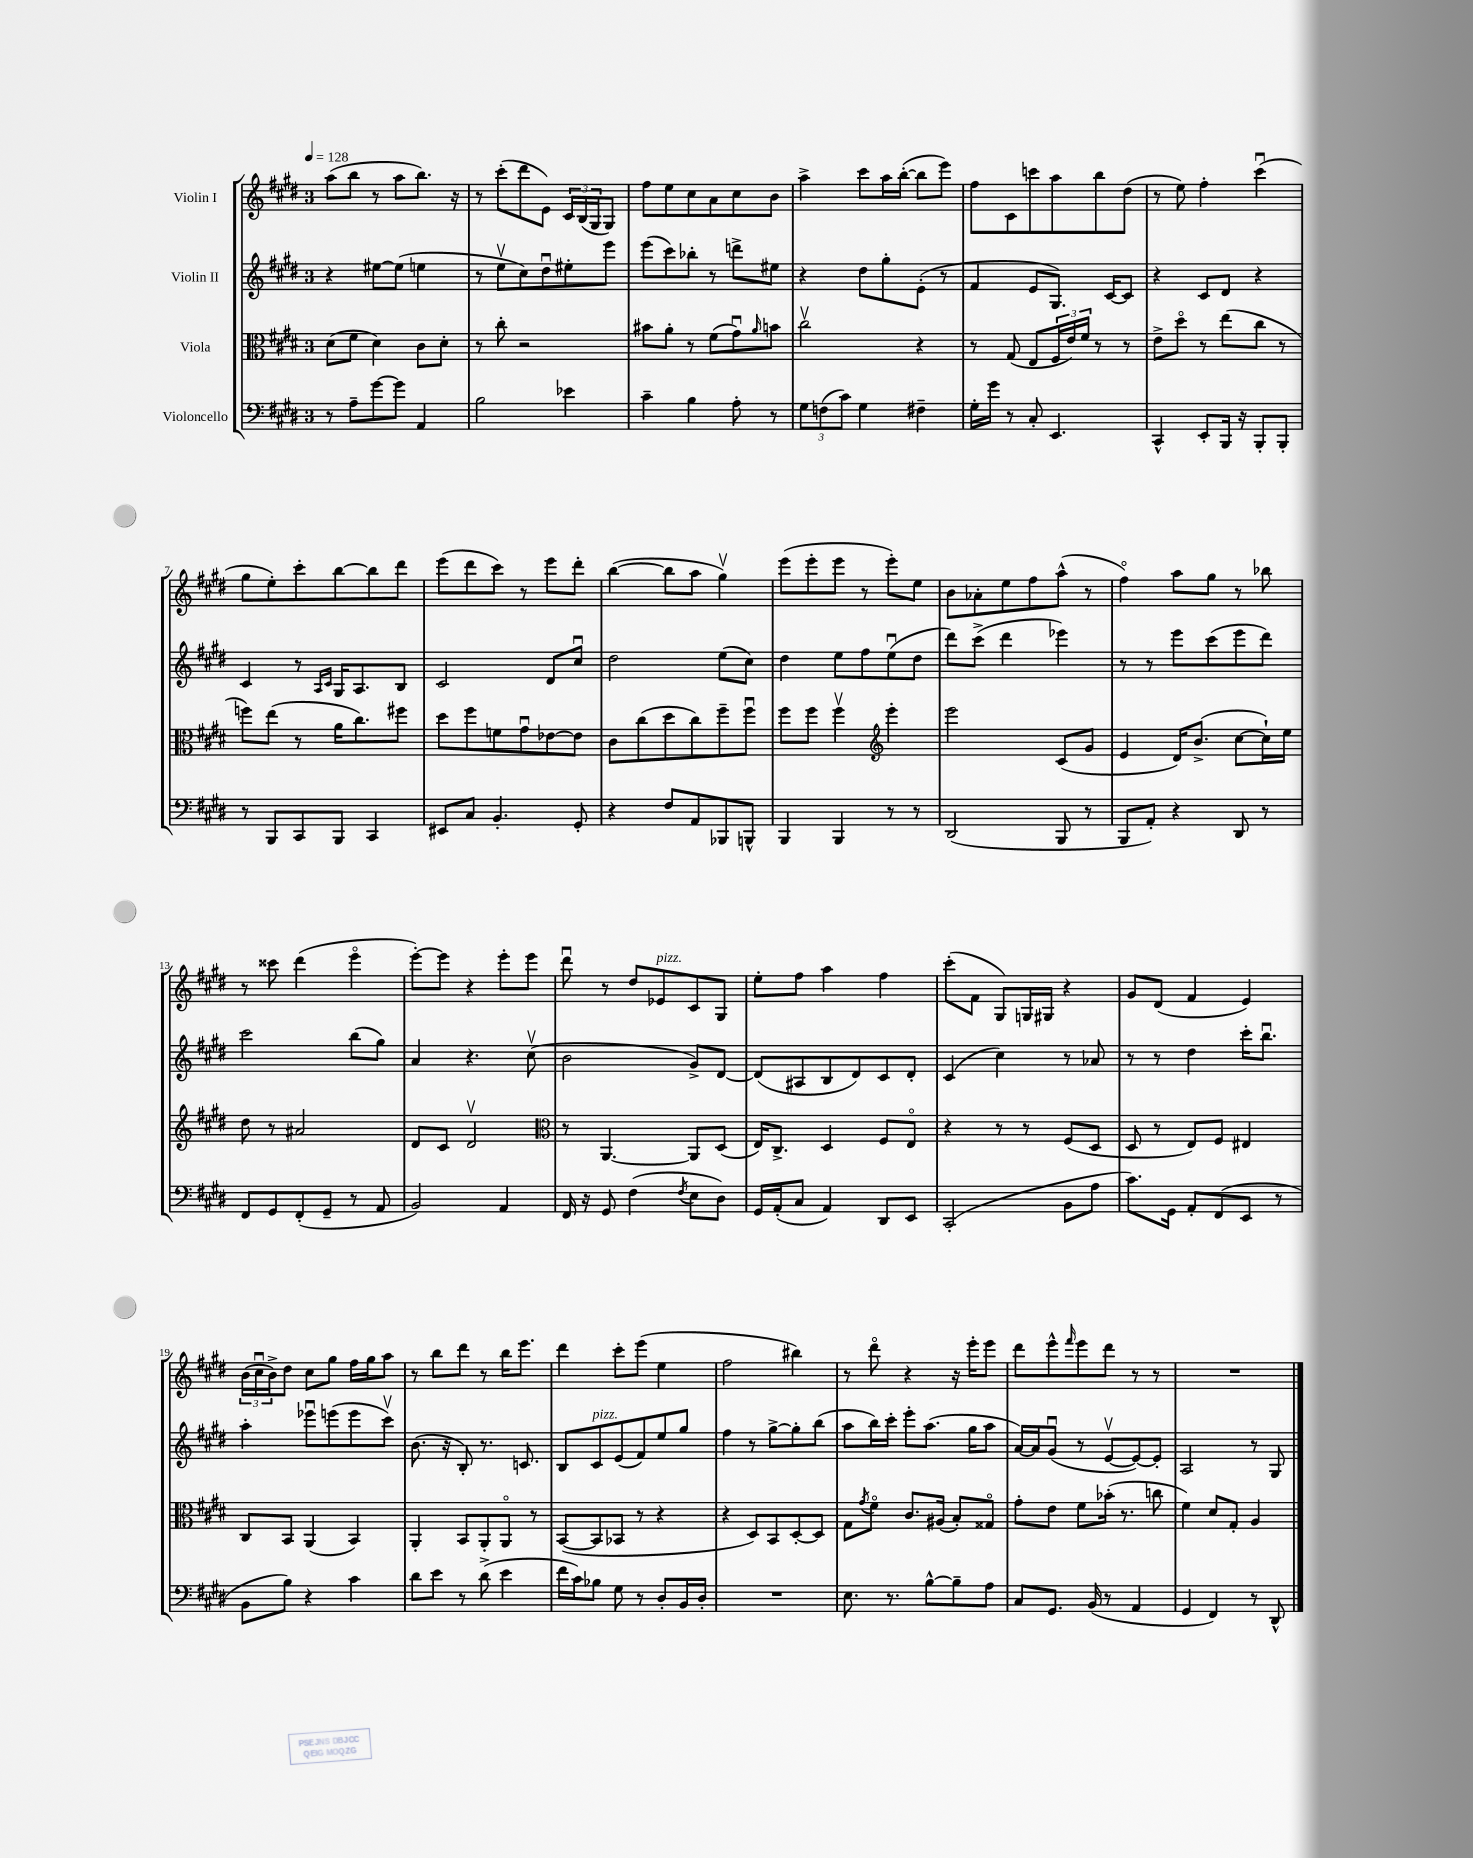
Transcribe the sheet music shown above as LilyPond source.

<<
\new StaffGroup <<
\new Staff = "s0" \with { instrumentName = "Violin I" } {
    \clef treble \key e \major \once \override Staff.TimeSignature.style = #'single-digit \time 3/4 \tempo 4 = 128
    a''8( b''8 r8 a''8 b''8.) r16 |
    r8 cis'''8-.( dis'''8 e'8) \tuplet 3/2 { cis'16 b16( gis16 } gis8) |
    fis''8 e''8 cis''8 a'8 cis''8 b'8 |
    a''4-> cis'''8 a''16 b''16~-.( b''8 e'''8) |
    fis''8 cis'8 c'''8 a''8 b''8 dis''8( |
    r8 e''8) fis''4-. cis'''4\downbow( |
    gis''8 e''8-.) cis'''8-. b''8~ b''8 dis'''8 |
    e'''8( dis'''8 cis'''8) r8 e'''8 dis'''8-. |
    b''4~( b''8 a''8 gis''4\upbow) |
    e'''8( e'''8-. e'''8 r8 e'''8-.) e''8 |
    b'8 aes'8-. e''8 fis''8 a''8-^( r8 |
    fis''4\flageolet) a''8 gis''8 r8 bes''8 |
    r8 cisis'''8 dis'''4( e'''4\flageolet |
    e'''8~-.) e'''8 r4 e'''8-. e'''8 |
    dis'''8\downbow r8 dis''8 ees'8^\markup { \italic "pizz." } cis'8 gis8 |
    e''8-. fis''8 a''4 fis''4 |
    cis'''8-.( fis'8 gis8) g16 gis16 r4 |
    gis'8 dis'8( fis'4 e'4) |
    \tuplet 3/2 { b'16( cis''16\downbow b'16->) } dis''8 cis''8 gis''8 fis''16 gis''16 a''8 |
    r8 b''8 dis'''8 r8 b''16 e'''8. |
    dis'''4 cis'''8-. e'''8( e''4 |
    fis''2 bis''4) |
    r8 dis'''8\flageolet r4 r16 e'''16-. e'''8 |
    dis'''8 e'''8-^ \grace { fis'''16 } e'''8 dis'''8 r8 r8 |
    R2. \bar "|." |
}
\new Staff = "s1" \with { instrumentName = "Violin II" } {
    \clef treble \key e \major \once \override Staff.TimeSignature.style = #'single-digit \time 3/4
    r4 eis''8~ eis''8( e''4 |
    r8 e''8\upbow cis''8) dis''8\downbow eis''8-. e'''8 |
    e'''8( cis'''8) bes''8-. r8 d'''8-> eis''8 |
    r4 dis''8 gis''8-. e'8-.( r8 |
    fis'4 e'8 gis8.) cis'16~ cis'8 |
    r4 cis'8 dis'8 r4 |
    cis'4 r8 \grace { a16 cis'16 } gis16 a8. b8 |
    cis'2 dis'8 cis''8\downbow |
    dis''2 e''8( cis''8) |
    dis''4 e''8 fis''8 e''8\downbow( dis''8 |
    dis'''8) cis'''8->( dis'''4 ees'''4) |
    r8 r8 e'''8 cis'''8( e'''8 dis'''8) |
    cis'''2 b''8( gis''8) |
    a'4 r4. cis''8\upbow( |
    b'2 gis'8->) dis'8~ |
    dis'8( ais8 b8 dis'8) cis'8 dis'8-. |
    cis'4( cis''4) r8 aes'8 |
    r8 r8 dis''4 cis'''16-. b''8.\downbow |
    a''4-. ees'''8\downbow e'''8( e'''8 cis'''8\upbow) |
    b'8.( r16 b8-.) r8. c'8. |
    b8 cis'8^\markup { \italic "pizz." } e'8( fis'8) e''8 gis''8 |
    fis''4 r8 gis''8~-> gis''8-. b''8( |
    a''8 b''16) cis'''16-. e'''8-. a''8.( gis''16 a''8 |
    a'16~) a'16 gis'8\downbow( r8 e'8~\upbow e'8~) e'8-. |
    a2 r8 gis8 \bar "|." |
}
\new Staff = "s2" \with { instrumentName = "Viola" } {
    \clef alto \key e \major \once \override Staff.TimeSignature.style = #'single-digit \time 3/4
    dis'8( fis'8 dis'4) cis'8 dis'8-. |
    r8 cis''8-. r2 |
    bis'8 a'8-. r8 fis'8( gis'8\downbow) \grace { a'16 } b'8 |
    cis''2\upbow r4 |
    r8 gis8( e8 \tuplet 3/2 { fis16 e'16) fis'16 } r8 r8 |
    e'8-> dis''8\flageolet r8 e''8( cis''8 r8 |
    f''8) e''8( r8 a'16 cis''8.) fis''8 |
    dis''8 fis''8 f'8 gis'8\downbow ees'8~ ees'8 |
    cis'8 cis''8( dis''8 cis''8) fis''8-- fis''8\downbow |
    fis''8 fis''8 fis''4\upbow \clef treble e'''4-. |
    e'''2 cis'8( gis'8 |
    e'4 dis'16) b'8.->( cis''8~ cis''16-!) e''16 |
    dis''8 r8 ais'2 |
    dis'8 cis'8 dis'2\upbow |
    \clef alto r8 a,4.~ a,8 dis8( |
    e16) cis8.-> dis4 fis8 e8\flageolet |
    r4 r8 r8 fis8( dis8 |
    dis8 r8 e8) fis8 eis4 |
    cis8 b,8 a,4( b,4) |
    a,4-. b,8 a,8-. a,8\flageolet r8 |
    b,8~( b,8 bes,8 r8 r4 |
    r4 dis8) b,8 dis8~-. dis8 |
    gis8 \acciaccatura { gis'8 } fis'8\flageolet cis'8. ais16( b8-.) gisis8\flageolet |
    gis'8-. e'8 fis'8 bes'16-.( r8. c''8 |
    fis'4) dis'8 gis8-. a4 \bar "|." |
}
\new Staff = "s3" \with { instrumentName = "Violoncello" } {
    \clef bass \key e \major \once \override Staff.TimeSignature.style = #'single-digit \time 3/4
    r8 a8-- gis'8~ gis'8 a,4 |
    b2 ees'4 |
    cis'4-- b4 a8-. r8 |
    \tuplet 3/2 { gis8 f8( cis'8) } gis4 fis4-- |
    gis16-. gis'16 r8 cis8-. e,4. |
    cis,4-^ e,8-. b,,16 r16 b,,8-. b,,8-. |
    r8 b,,8 cis,8 b,,8 cis,4 |
    eis,8 cis8 b,4.-. gis,8-. |
    r4 fis8 a,8 bes,,8 b,,8-^ |
    b,,4 b,,4 r8 r8 |
    dis,2( b,,8 r8 |
    b,,8 a,8-.) r4 dis,8 r8 |
    fis,8 gis,8 fis,8-.( gis,8-- r8 a,8 |
    b,2) a,4 |
    fis,16 r16 gis,8 fis4( \acciaccatura { fis8 } e8 dis8) |
    gis,16 a,16-.( cis8 a,4) dis,8 e,8 |
    cis,2-.( b,8 a8 |
    cis'8.) gis,16 a,8-. fis,8( e,8 r8 |
    b,8 b8) r4 cis'4 |
    dis'8 e'8 r8 dis'8->( e'4 |
    fis'16 cis'16) bes8 gis8 r8 dis8-. b,16 dis16-. |
    R2. |
    e8. r8. b8~-^ b8-- a8 |
    cis8 gis,8. b,16( r8 a,4 |
    gis,4 fis,4) r8 dis,8-^ \bar "|." |
}
>>
>>
